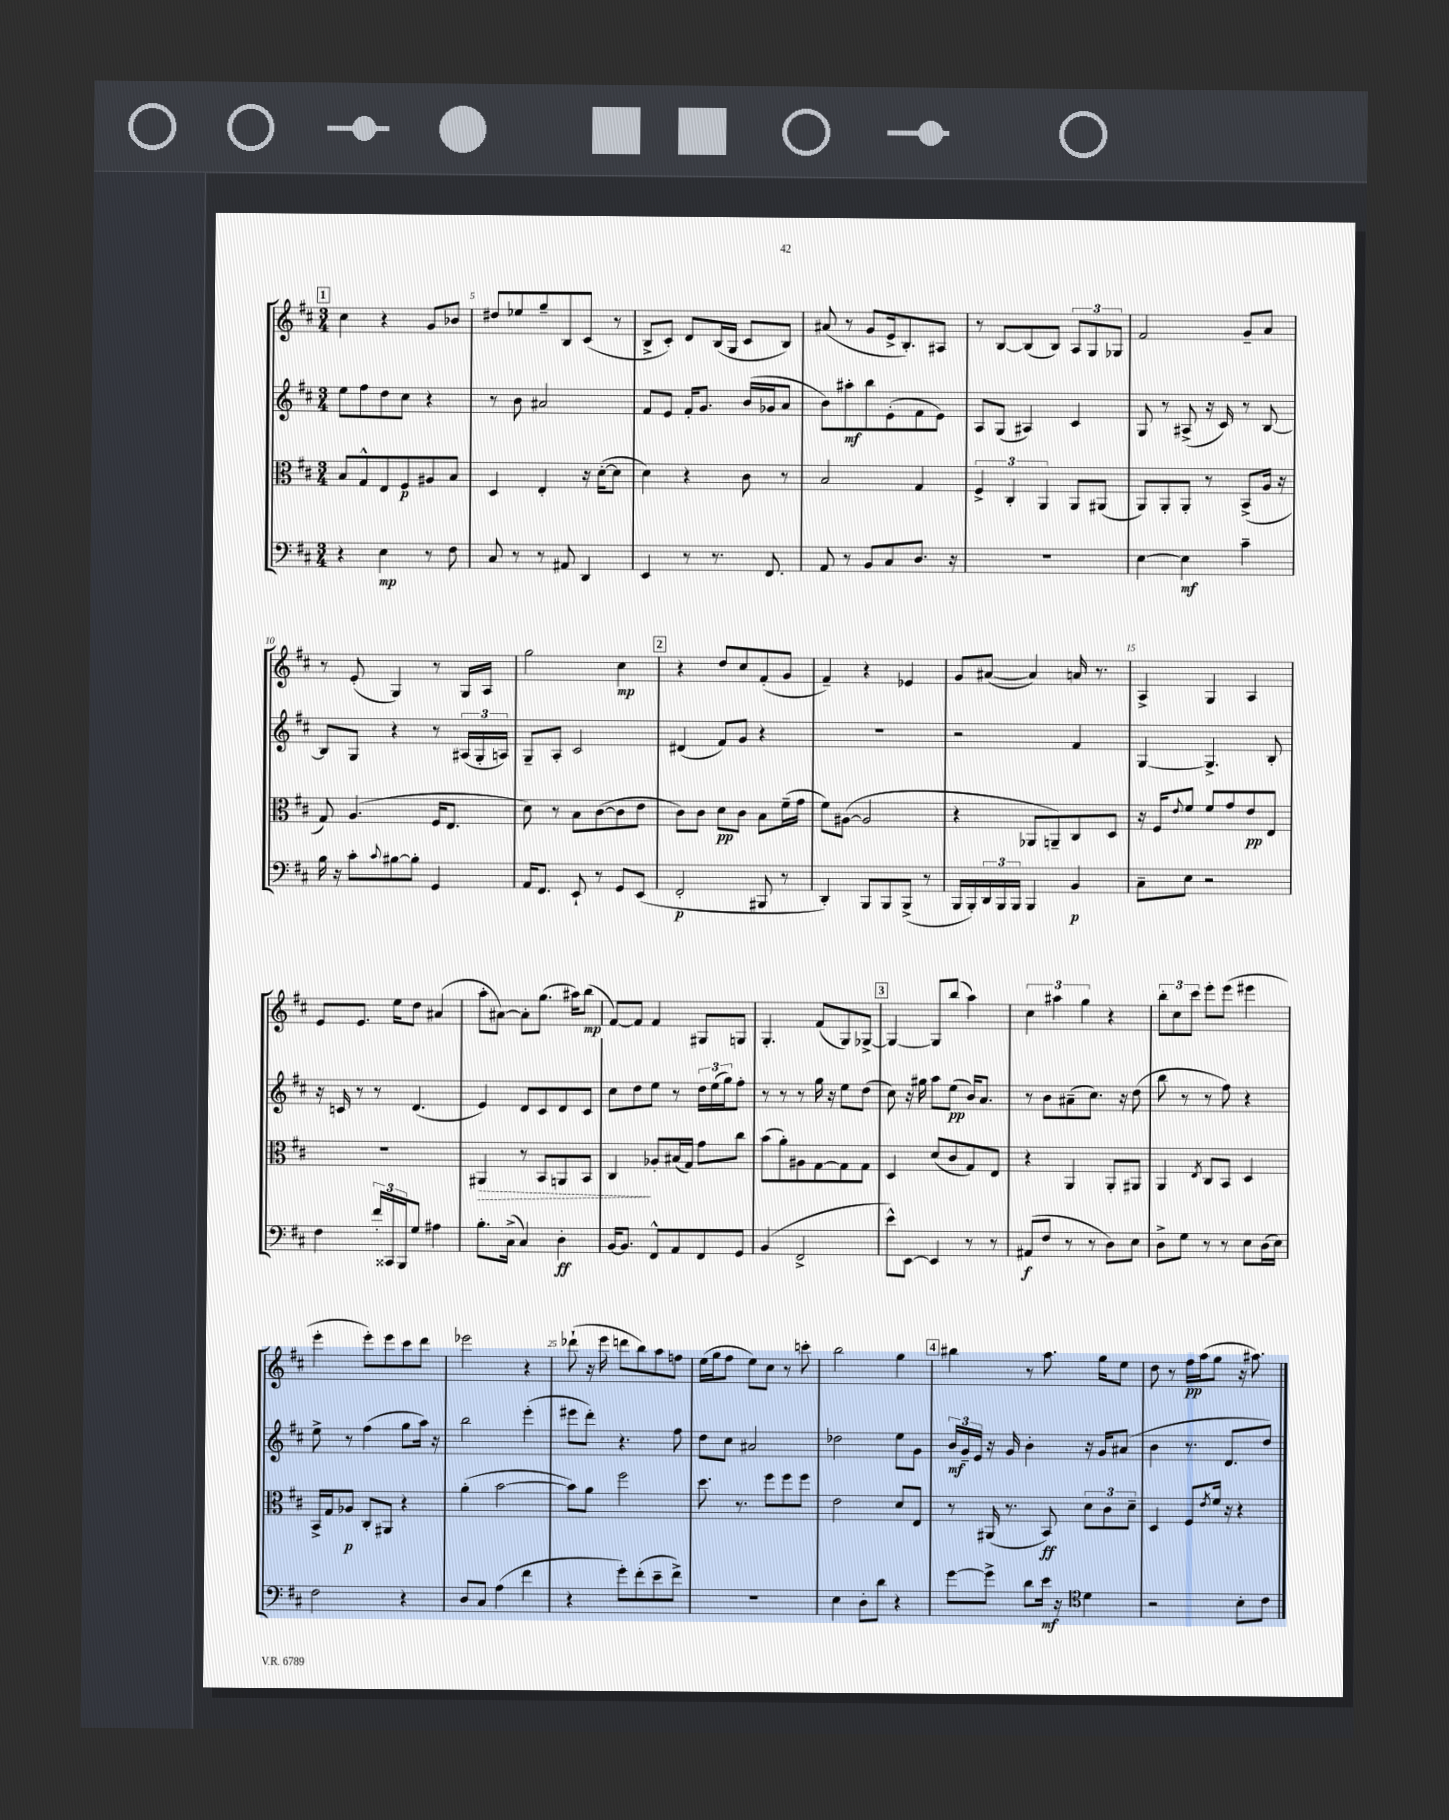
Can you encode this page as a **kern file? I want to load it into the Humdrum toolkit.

**kern	**kern	**kern	**kern
*staff4	*staff3	*staff2	*staff1
*clefF4	*clefC3	*clefG2	*clefG2
*k[f#c#]	*k[f#c#]	*k[f#c#]	*k[f#c#]
*M3/4	*M3/4	*M3/4	*M3/4
4r	8B	8ee	4cc#
.	8G^^	8ff#	.
4E	8E	8dd	4r
.	8F#	8cc#	.
8r	8A#	4r	8g
8F#	8B	.	8b-
=	=	=	=
8C#	4D	8r	8dd#
8r	.	8b	8ee-
8r	4E'	2a#	8gg~
8AA#	.	.	8B
4DD	16r	.	(8c#
.	([16d'	.	.
.	8d]	.	8r
=	=	=	=
4EE	4d)	8f#	8B^
.	.	8e	8c#')
8r	4r	16f#'	8d
.	.	8.g	.
8.r	.	.	(16B
.	.	.	16G
.	8c#	(16b	8c#
8.FF#	.	16g-	.
.	8r	8a	8B)
=	=	=	=
8AA	2B	8b)	(8a#
8r	.	8aa#'	8r
8BB	.	8bb	8g
8C#	.	(8e'	16e^
.	.	.	8.B')
8.D	4G	8f#	.
.	.	8e)	8A#
16r	.	.	.
=	=	=	=
2.r	6F#^	8A	8r
.	.	(8G	[8B
.	6C#'	.	.
.	.	4A#)	(8B]
.	6AA	.	.
.	.	.	8B)
.	8AA	4c#	12A
.	.	.	12G
.	(8AA#	.	.
.	.	.	12G-
=	=	=	=
[4E	8AA)	8G	2f#
.	8AA'	8r	.
4E]	8AA'	(8A#^	.
.	8r	16r	.
.	.	16c#)	.
4c#~	(8BB^	8r	8g~
.	16A	[8B	8a
.	16r	.	.
=	=	=	=
16B	8G)	8B]	8r
16r	.	.	.
8c#'	(4.A	8G	(8e'
8qqc#	.	.	.
[8B#	.	4r	4G)
8B#']	.	.	.
4GG	16F#	8r	8r
.	8.E	.	.
.	.	(24A#	16G
.	.	24G'	.
.	.	.	16A
.	.	24A)	.
=	=	=	=
16AA	8d)	8G~	2gg
8.FF#	.	.	.
.	8r	8A'	.
8EE`	8B	2c#	.
8r	([8c#	.	.
8GG	8c#]	.	4cc#
(8EE	8e	.	.
=	=	=	=
2FF#'	8c#)	(4d#	4r
.	8c#	.	.
.	8d	8f#)	8dd
.	8c#	8g	8cc#
8BBB#	8B	4r	(8f#'
8r	(16f#~	.	8g
.	16g	.	.
=	=	=	=
4DD')	8f#)	2.r	4f#~)
.	([8A#	.	.
8BBB	2A#]	.	4r
8BBB	.	.	.
(8BBB^	.	.	4e-
8r	.	.	.
=	=	=	=
16BBB	4r	2r	8g
16BBB')	.	.	.
24DD	.	.	([8a#
24BBB	.	.	.
24BBB	.	.	.
4BBB	8AA-	.	4a#])
.	8AA~)	.	.
4BB	8C#	4f#	16a
.	.	.	8.r
.	8D	.	.
=	=	=	=
8C#~	16r	[4G	4A^
.	16F#	.	.
.	8qqe	.	.
8E	8f#	.	.
2r	8f#	4.G^]	4G
.	8g	.	.
.	8e	.	4A
.	8E	8B'	.
=	=	=	=
4F#	2.r	16r	8e
.	.	16c	.
.	.	8r	8.e
24f#'	.	8r	.
24CC##	.	.	.
.	.	.	16ee
24BBB	.	.	.
8G	.	(4.d	8dd
4A#	.	.	(4a#
=	=	=	=
8.B'	4AA#	4e)	8aa'
.	.	.	[8a#)
(16C#^	.	.	.
4C#)	8r	8d	8a#']
.	8BB	8c#	(8.gg
4D'	8AA	8d	.
.	.	.	16aa#)
.	8BB	8c#	(8bb
=	=	=	=
[16BB	4C#	8cc#	[8f#)
8.BB]	.	.	.
.	.	8dd	8f#]
8FF#^^	8A-'	8ee	4f#
8AA	(16B#	8r	.
.	16G)	.	.
8FF#	8g	24dd	8G#
.	.	(24ee	.
.	.	24gg)	.
8GG	8cc#	8ff#'	8G
=	=	=	=
(4BB	(8b	8r	4.G'
.	8a')	8r	.
2FF#^	8A#	8r	.
.	[8G	16gg	(8f#
.	.	16r	.
.	8G]	8ee	8G)
.	8G	(8dd	[8G-^
=	=	=	=
8e^^)	4D	8cc#)	4G-_
[8EE	.	16r	.
.	.	16gg#	.
4EE]	(8d	8aa	8G-]
.	8c#	(8ee	(8bb
8r	8G)	16b)	4aa)
.	.	8.a	.
8r	8E	.	.
=	=	=	=
(8AA#	4r	8r	6cc#
8F#	.	8b	.
.	.	.	6aa#
8r	4AA	(8a#~	.
.	.	.	6gg
8r	.	8.cc#)	.
8D)	8AA'	.	4r
.	.	16r	.
8E	8AA#	(8dd	.
=	=	=	=
8D^	4AA	8bb	12bb'
.	.	.	12cc#
8G	.	8r	.
.	.	.	12ccc#
.	8qE	.	.
8r	8C#	8r	8eee'
8r	8BB	8ff#)	(8eee
8E	4D	4r	4eee#
(16D	.	.	.
16E)	.	.	.
=	=	=	=
2F#	16BB^	8ee^	4eee'
.	16G	.	.
.	8A-	8r	.
.	8C#'	(4ff#	8eee')
.	8AA#	.	8eee
4r	4r	8gg	8ccc#
.	.	16aa)	8ddd
.	.	16r	.
=	=	=	=
8D	(4a'	2bb	2eee-
8C#	.	.	.
(4A	[2b	.	.
4f#	.	(4eee'	4r
=	=	=	=
4r	8b])	8eee#	(8ddd-`
.	8a	8ddd')	16r
.	.	.	16eee
8g')	2ff#	4.r	8ddd
(8f#'	.	.	8bb)
8e~	.	.	8aa
8f#^)	.	8ff#	8ff
=	=	=	=
2.r	8.dd	8dd	(16ee
.	.	.	16gg
.	.	8cc#	8ff#
.	8.r	.	.
.	.	2a#	8ee)
.	8ff#	.	8cc#
.	8ff#	.	8r
.	8ff#	.	8ccc'
=	=	=	=
4E	2e	2dd-	2bb
8D'	.	.	.
8d	.	.	.
4r	8d	8ee	4gg
.	8E	8g	.
=	=	=	=
[8g	8r	24b	4bb#
.	.	24g~	.
.	.	24e	.
8g^]	(16AA#	16r	.
.	8.r	16g	.
8d	.	4b'	8r
16e	8BB)	.	8.aa
16r	.	.	.
*clefC4	*	*	*
4d	12d	16r	.
.	.	16g	16gg
.	12c#	.	.
.	.	(8a#	8ee
.	12d~	.	.
=	=	=	=
2r	4D	4b	8dd
.	.	.	8r
.	8F#	8.r	16ff#
.	.	.	(16aa
.	8qe	.	.
.	16f#	.	8gg
.	16r	8.d	.
8B'	4r	.	16r
.	.	.	8.aa#)
8c#	.	8dd)	.
==	==	==	==
*-	*-	*-	*-
